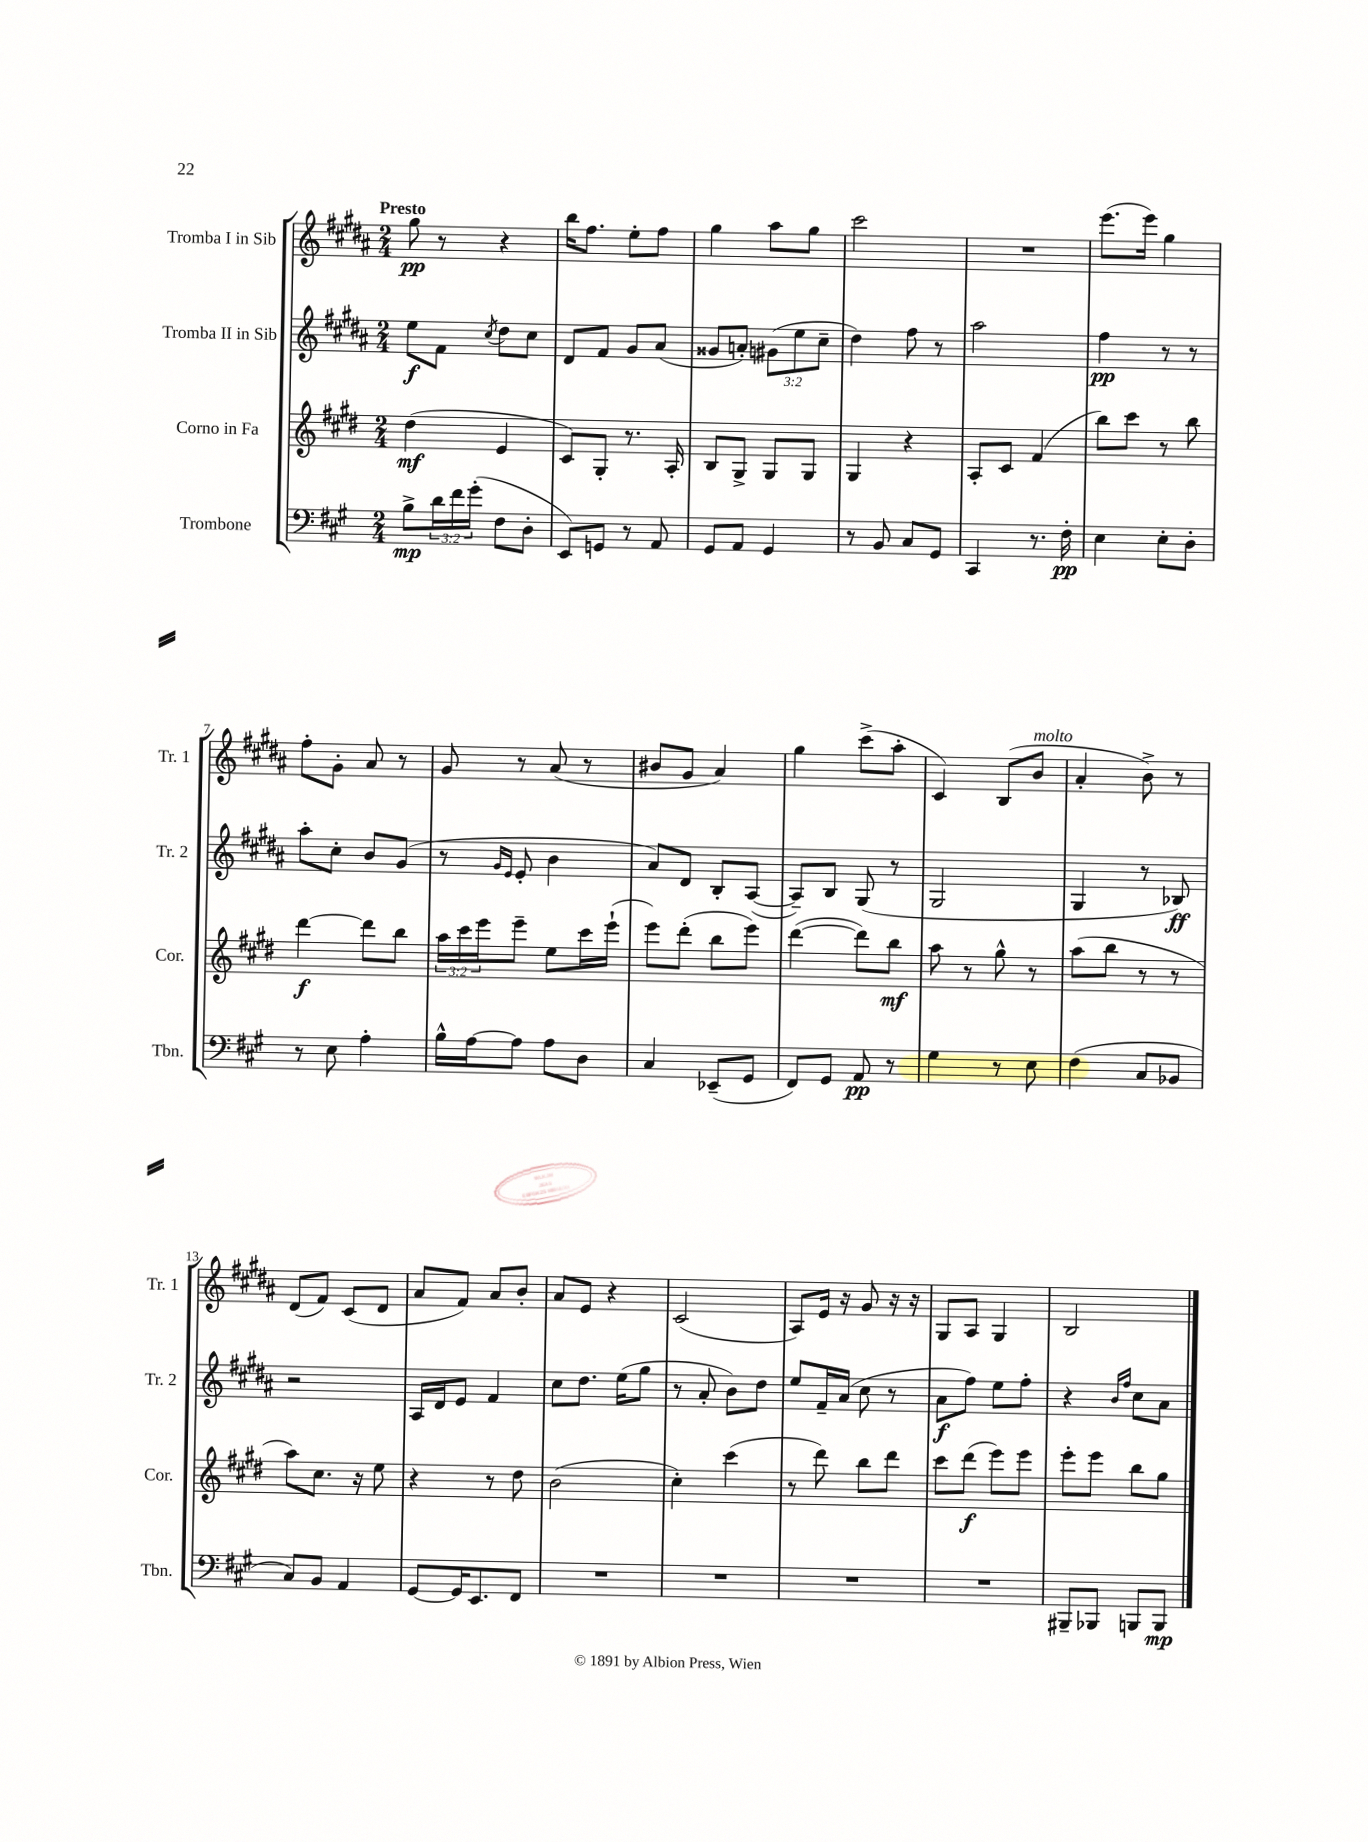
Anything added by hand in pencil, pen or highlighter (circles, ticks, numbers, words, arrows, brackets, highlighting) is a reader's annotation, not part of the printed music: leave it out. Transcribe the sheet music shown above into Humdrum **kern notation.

**kern	**dynam	**kern	**dynam	**kern	**dynam	**kern	**dynam
*part4	*part4	*part3	*part3	*part2	*part2	*part1	*part1
*staff4	*staff4	*staff3	*staff3	*staff2	*staff2	*staff1	*staff1
*I"Trombone	*	*I"Corno in Fa	*	*I"Tromba II in Sib	*	*I"Tromba I in Sib	*
*I'Tbn.	*	*I'Cor.	*	*I'Tr. 2	*	*I'Tr. 1	*
*clefF4	*	*clefG2	*	*clefG2	*	*clefG2	*
*k[f#c#g#]	*	*k[f#c#g#d#]	*	*k[f#c#g#d#a#]	*	*k[f#c#g#d#a#]	*
*M2/4	*	*M2/4	*	*M2/4	*	*M2/4	*
=1	=1	=1	=1	=1	=1	=1	=1
!	!	!	!	!	!	!LO:TX:a:B:t=Presto	!
8B^\L	mp	(4dd#\	mf	8ee\L	f	8gg#\	pp
24d\L	.	.	.	8f#\J	.	8r	.
24f#\	.	.	.	.	.	.	.
(24g#'\JJ	.	.	.	.	.	.	.
.	.	.	.	8qcc#/	.	.	.
8F#\L	.	4e/	.	8dd#\L	.	4r	.
8D'\J	.	.	.	8cc#\J	.	.	.
=2	=2	=2	=2	=2	=2	=2	=2
8EE/L)	.	8c#/L)	.	8d#/L	.	16bb\KL	.
.	.	.	.	.	.	8.ff#\J	.
8GGn/J	.	8G#'/J	.	8f#/J	.	.	.
8r	.	8.r	.	8g#/L	.	8ee'\L	.
8AA/	.	.	.	(8a#/J	.	8ff#\J	.
.	.	16A'/	.	.	.	.	.
=3	=3	=3	=3	=3	=3	=3	=3
8GG#/L	.	8B/L	.	8g##X/L	.	4gg#\	.
8AA/J	.	8G#^/J	.	8an'/J)	.	.	.
4GG#/	.	8G#/L	.	(12g#X\L	.	8aa#\L	.
.	.	.	.	12ee\	.	.	.
.	.	8G#/J	.	.	.	8gg#\J	.
.	.	.	.	12cc#~\J	.	.	.
=4	=4	=4	=4	=4	=4	=4	=4
8r	.	4G#/	.	4dd#\)	.	2ccc#\	.
8BB/	.	.	.	.	.	.	.
8C#/L	.	4r	.	8ff#\	.	.	.
8GG#/J	.	.	.	8r	.	.	.
=5	=5	=5	=5	=5	=5	=5	=5
4CC#/	.	8A'/L	.	2aa#\	.	2r	.
.	.	8c#/J	.	.	.	.	.
8.r	.	(4f#/	.	.	.	.	.
16F#'\	pp	.	.	.	.	.	.
=6	=6	=6	=6	=6	=6	=6	=6
4E\	.	8bb\L)	.	4ff#\	pp	(8.eee\L	.
.	.	8ccc#\J	.	.	.	.	.
.	.	.	.	.	.	16eee\Jk)	.
8E'\L	.	8r	.	8r	.	4gg#\	.
8D'\J	.	8bb\	.	8r	.	.	.
!!LO:LB:g=z
=7	=7	=7	=7	=7	=7	=7	=7
8r	.	[4ddd#\	f	8aa#'\L	.	8ff#'\L	.
8E\	.	.	.	8cc#'\J	.	8g#'\J	.
4A'\	.	8ddd#\L]	.	8b/L	.	8a#/	.
.	.	8bb\J	.	(8g#/J	.	8r	.
=8	=8	=8	=8	=8	=8	=8	=8
16B^^\LL	.	24aa\LL	.	8r	.	8g#/	.
.	.	24ccc#\	.	.	.	.	.
[16A\J	.	.	.	.	.	.	.
.	.	24eee\J	.	.	.	.	.
.	.	.	.	16qqg#/LL	.	.	.
.	.	.	.	16qqe/JJ	.	.	.
8A\J]	.	8eee~\J	.	8e'/	.	8r	.
8A\L	.	8ee\L	.	4b\	.	(8a#/	.
8D\J	.	16ccc#\L	.	.	.	8r	.
.	.	(16eee`\JJ	.	.	.	.	.
=9	=9	=9	=9	=9	=9	=9	=9
4C#/	.	8eee\L)	.	8a#/L)	.	8b#X/L	.
.	.	(8ddd#'\J	.	8d#/J	.	8g#/J	.
(8EE-X~/L	.	8bb\L	.	8B'/L	.	4a#/)	.
8GG#/J	.	8eee\J)	.	([8A#/J	.	.	.
=10	=10	=10	=10	=10	=10	=10	=10
8FF#/L)	.	([4ddd#\	.	8A#~/L])	.	4gg#\	.
8GG#/J	.	.	.	8B/J	.	.	.
8AA/	pp	8ddd#\L])	.	(8G#/	.	(8ccc#^\L	.
8r	.	8bb\J	mf	8r	.	8aa#'\J	.
=11	=11	=11	=11	=11	=11	=11	=11
4G#\	.	8aa\	.	2G#/	.	4c#/)	.
.	.	8r	.	.	.	.	.
8r	.	8gg#^^\	.	.	.	(8B/L	.
!	!	!	!	!	!	!LO:TX:a:i:t=molto	!
8E\	.	8r	.	.	.	8b/J	.
=12	=12	=12	=12	=12	=12	=12	=12
(4F#\	.	(8aa\L	.	4G#/	.	4a#'/	.
.	.	8bb\J	.	.	.	.	.
8C#/L	.	8r	.	8r	.	8b^\)	.
8BB-X/J	.	8r	.	8B-X/)	ff	8r	.
!!LO:LB:g=z
=13	=13	=13	=13	=13	=13	=13	=13
8C#/L)	.	8aa\L)	.	2r	.	(8d#/L	.
8BB/J	.	8.cc#\J	.	.	.	8f#/J)	.
4AA/	.	.	.	.	.	(8c#/L	.
.	.	16r	.	.	.	.	.
.	.	8ee\	.	.	.	8d#/J	.
=14	=14	=14	=14	=14	=14	=14	=14
[8GG#/L	.	4r	.	16A#/LL	.	8a#/L	.
.	.	.	.	16d#/J	.	.	.
16GG#/K]	.	.	.	8e/J	.	8f#/J)	.
8.EE/	.	.	.	.	.	.	.
.	.	8r	.	4f#/	.	8a#/L	.
8FF#/J	.	8dd#\	.	.	.	8b'/J	.
=15	=15	=15	=15	=15	=15	=15	=15
2r	.	(2b\	.	8cc#\L	.	8a#/L	.
.	.	.	.	8.dd#\J	.	8e/J	.
.	.	.	.	.	.	4r	.
.	.	.	.	(16ee\KL	.	.	.
.	.	.	.	8gg#\J	.	.	.
=16	=16	=16	=16	=16	=16	=16	=16
2r	.	4cc#'\)	.	8r	.	(2c#/	.
.	.	.	.	8a#'/	.	.	.
.	.	(4ccc#\	.	8b\L)	.	.	.
.	.	.	.	8dd#\J	.	.	.
=17	=17	=17	=17	=17	=17	=17	=17
2r	.	8r	.	8ee/L	.	8A#/L)	.
.	.	8ddd#\)	.	16f#~/L	.	16e/Jk	.
.	.	.	.	(16a#/JJ	.	16r	.
.	.	8bb\L	.	8cc#\	.	8g#/	.
.	.	8ddd#\J	.	8r	.	16r	.
.	.	.	.	.	.	16r	.
=18	=18	=18	=18	=18	=18	=18	=18
2r	.	8ccc#\L	.	8a#\L	f	8G#/L	.
.	.	(8ddd#\J	f	8ff#\J)	.	8A#/J	.
.	.	8eee\L)	.	8ee\L	.	4G#/	.
.	.	8eee\J	.	8ff#'\J	.	.	.
=19	=19	=19	=19	=19	=19	=19	=19
8BBB#X~/L	.	8eee'\L	.	4r	.	2B/	.
8BBB-X/J	.	8eee\J	.	.	.	.	.
.	.	.	.	16qqb/LL	.	.	.
.	.	.	.	16qqff#/JJ	.	.	.
8BBBn/L	.	8bb\L	.	8cc#\L	.	.	.
8BBB/J	mp	8gg#\J	.	8a#\J	.	.	.
==	==	==	==	==	==	==	==
*-	*-	*-	*-	*-	*-	*-	*-
